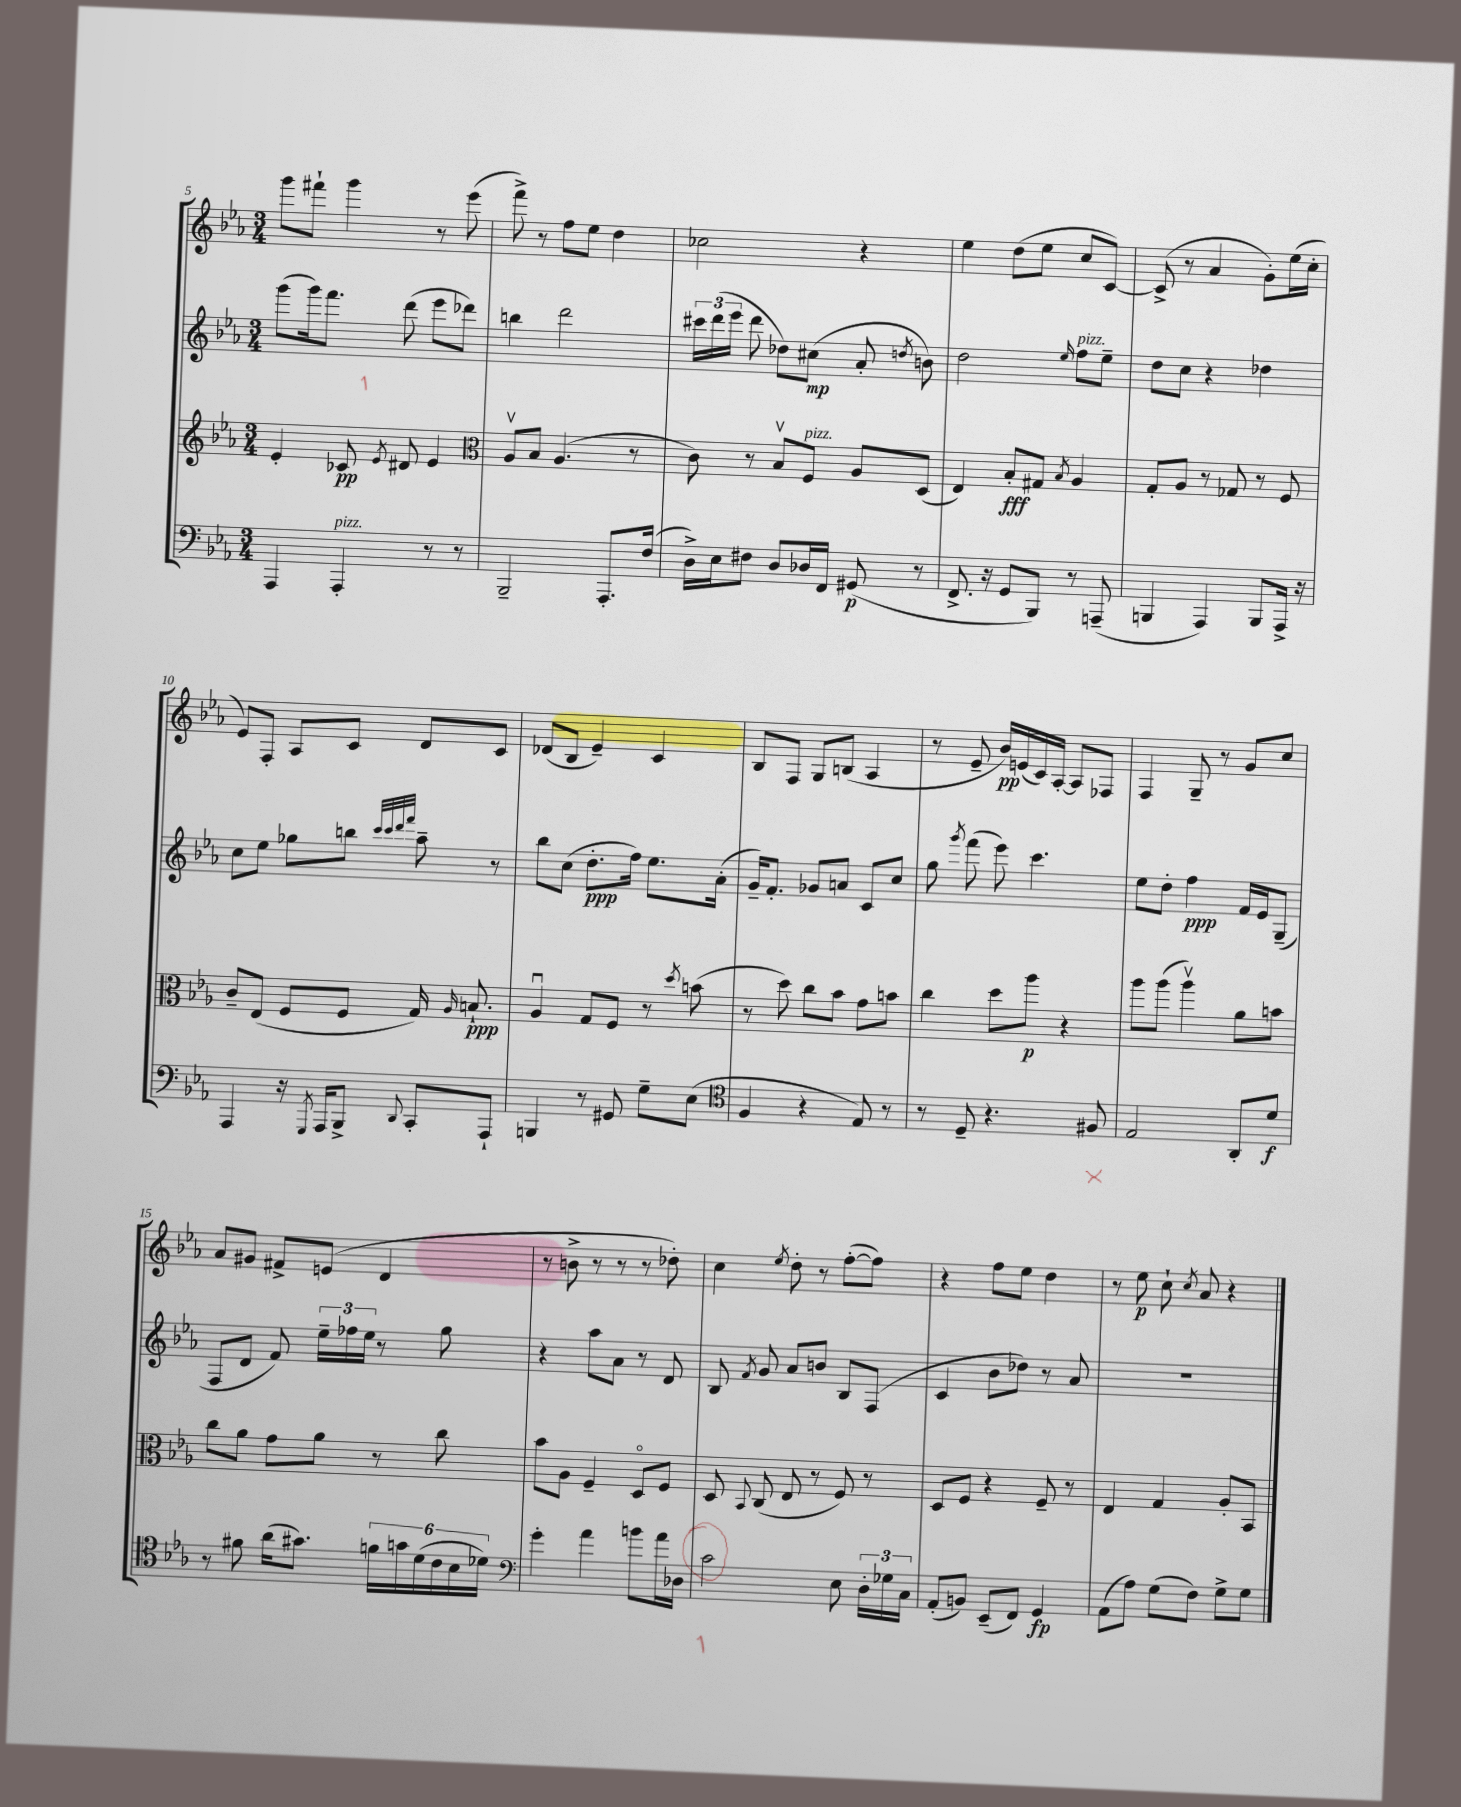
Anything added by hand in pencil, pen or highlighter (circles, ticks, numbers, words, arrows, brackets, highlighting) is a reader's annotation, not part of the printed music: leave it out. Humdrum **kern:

**kern	**kern	**kern	**kern
*staff4	*staff3	*staff2	*staff1
*clefF4	*clefG2	*clefG2	*clefG2
*k[b-e-a-]	*k[b-e-a-]	*k[b-e-a-]	*k[b-e-a-]
*M3/4	*M3/4	*M3/4	*M3/4
4AAA-	4e-'	(8ggg	8ggg
.	.	16ggg)	8fff#`
.	.	8.fff	.
4AAA-'	8c-	.	4ggg
.	8qe-	.	.
.	8d#	(8ddd	.
8r	4e-	8eee-	8r
8r	.	8ddd-)	(8eee-
=	=	=	=
*	*clefC3	*	*
2BBB-~	8A-v	4bb	8fff^)
.	8B-	.	8r
.	(4.A-	2ddd	8ff
.	.	.	8ee-
8.AAA-'	.	.	4dd
.	8r	.	.
(16F	.	.	.
=	=	=	=
16D^)	8c)	24ccc#	2cc-
.	.	(24ddd	.
16E-	.	.	.
.	.	24eee-	.
8F#	8r	8ddd	.
8D	8B-v	8dd-)	.
16D-	8F	(8cc#	.
16FF	.	.	.
(8GG#	8A-	8a-'	4r
.	.	8qdd	.
8r	(8D	8b)	.
=	=	=	=
8.FF^	4E-)	2dd	4ee-
16r	.	.	.
8GG	8B-'	.	(8dd
8BBB-)	8G#	.	8ee-
.	8qB-	16qqee-	.
8r	4A-	8ff	8cc
(8AAA~	.	8ee-~	[8c)
=	=	=	=
4BBB	8G'	8dd	(8c^]
.	8A-	8cc	8r
4AAA-)	8r	4r	4a-
.	8G-	.	.
8BBB	8r	4dd-	8g')
16AAA-^	8F	.	(16ee-
16r	.	.	16cc'
=	=	=	=
4AAA-	8c~	8cc	8e-)
.	(8E-	8ee-	8F'
16r	8F	8gg-	8A-
8qGGG	.	.	.
16AAA-	.	.	.
8BBB-^	8F	8bb	8c
.	.	32qqccc	.
.	.	32qqccc	.
.	.	32qqddd	.
8qqDD	.	32qqfff	.
8CC'	16G)	8aa-~	8d
.	16qqA-	.	.
.	8.B`	.	.
8AAA-`	.	8r	8c
=	=	=	=
4BBB	4A-u	8bb-	(8d-
.	.	(8cc	8B-
8r	8G	8.dd'	4e-~)
8GG#	8F	.	.
.	.	16ff)	.
8G~	8r	8.ee-	4c
.	8qdd	.	.
(8E-	(8b	.	.
.	.	(16a-'	.
=	=	=	=
*clefC4	*	*	*
4F	8r	16g~)	8B-
.	.	8.f'	.
.	8dd)	.	8F
4r	8cc	8g-	8G
.	8b-	8a	(8B
8E-)	8g	8c	4A-
8r	8b	8cc	.
=	=	=	=
8r	4cc	8gg	8r
.	.	8qggg	.
8D~	.	(8fff	8e-~
4.r	8dd	8eee-)	16b-)
.	.	.	(16e
.	8aa-	4.ccc	16c)
.	.	.	[16A-'
.	4r	.	8A-]
8F#	.	.	8F-
=	=	=	=
2E-	8aa-	8ee-	4F
.	(8aa-	8dd'	.
.	4aa-v)	4ff	8G~
.	.	.	8r
8AA-'	8a-	16f	8g
.	.	16e-	.
8d	8b	(8G~	8cc
=	=	=	=
8r	8cc	8F	8a-
8f#	8a-	8d	8g#
(16a-	8g	8f)	8f#^
8.g#)	.	.	.
.	8a-	24ee-~	(8e
.	.	24ff-	.
.	.	24ee-	.
24f	8r	8r	4d
24g	.	.	.
(24d	.	.	.
24c	8cc	8gg	.
24B-	.	.	.
24d-)	.	.	.
=	=	=	=
*clefF4	*	*	*
4g'	8b-	4r	8r
.	8A-	.	8b^
4a-	4F~	8aa-	8r
.	.	8a-	8r
8b	8Do	8r	8r
16a-	8F	8d	8dd-')
16D-	.	.	.
=	=	=	=
2c	8D	8B-	4cc
.	8qqBB-	8qf	.
.	(8C	8g	.
.	.	.	8qee-
.	8E-	8a-	8dd'
.	8r	8b	8r
8E-	8F)	8B-	([8ff'
24D'	8r	(8F	8ff])
24G-	.	.	.
24C	.	.	.
=	=	=	=
(8AA-'	8D	4c	4r
8BB)	8F	.	.
(8EE-~	4r	8b-	8ff
8FF)	.	8dd-)	8ee-
4GG	8F~	8r	4dd
.	8r	8a-	.
=	=	=	=
(8AA-	4E-	2.r	8r
8A-)	.	.	8ee-
(8G	4G	.	8cc`
.	.	.	8qcc
8F)	.	.	8a-
8G^	8A-'	.	4r
8G	8BB-	.	.
==	==	==	==
*-	*-	*-	*-
